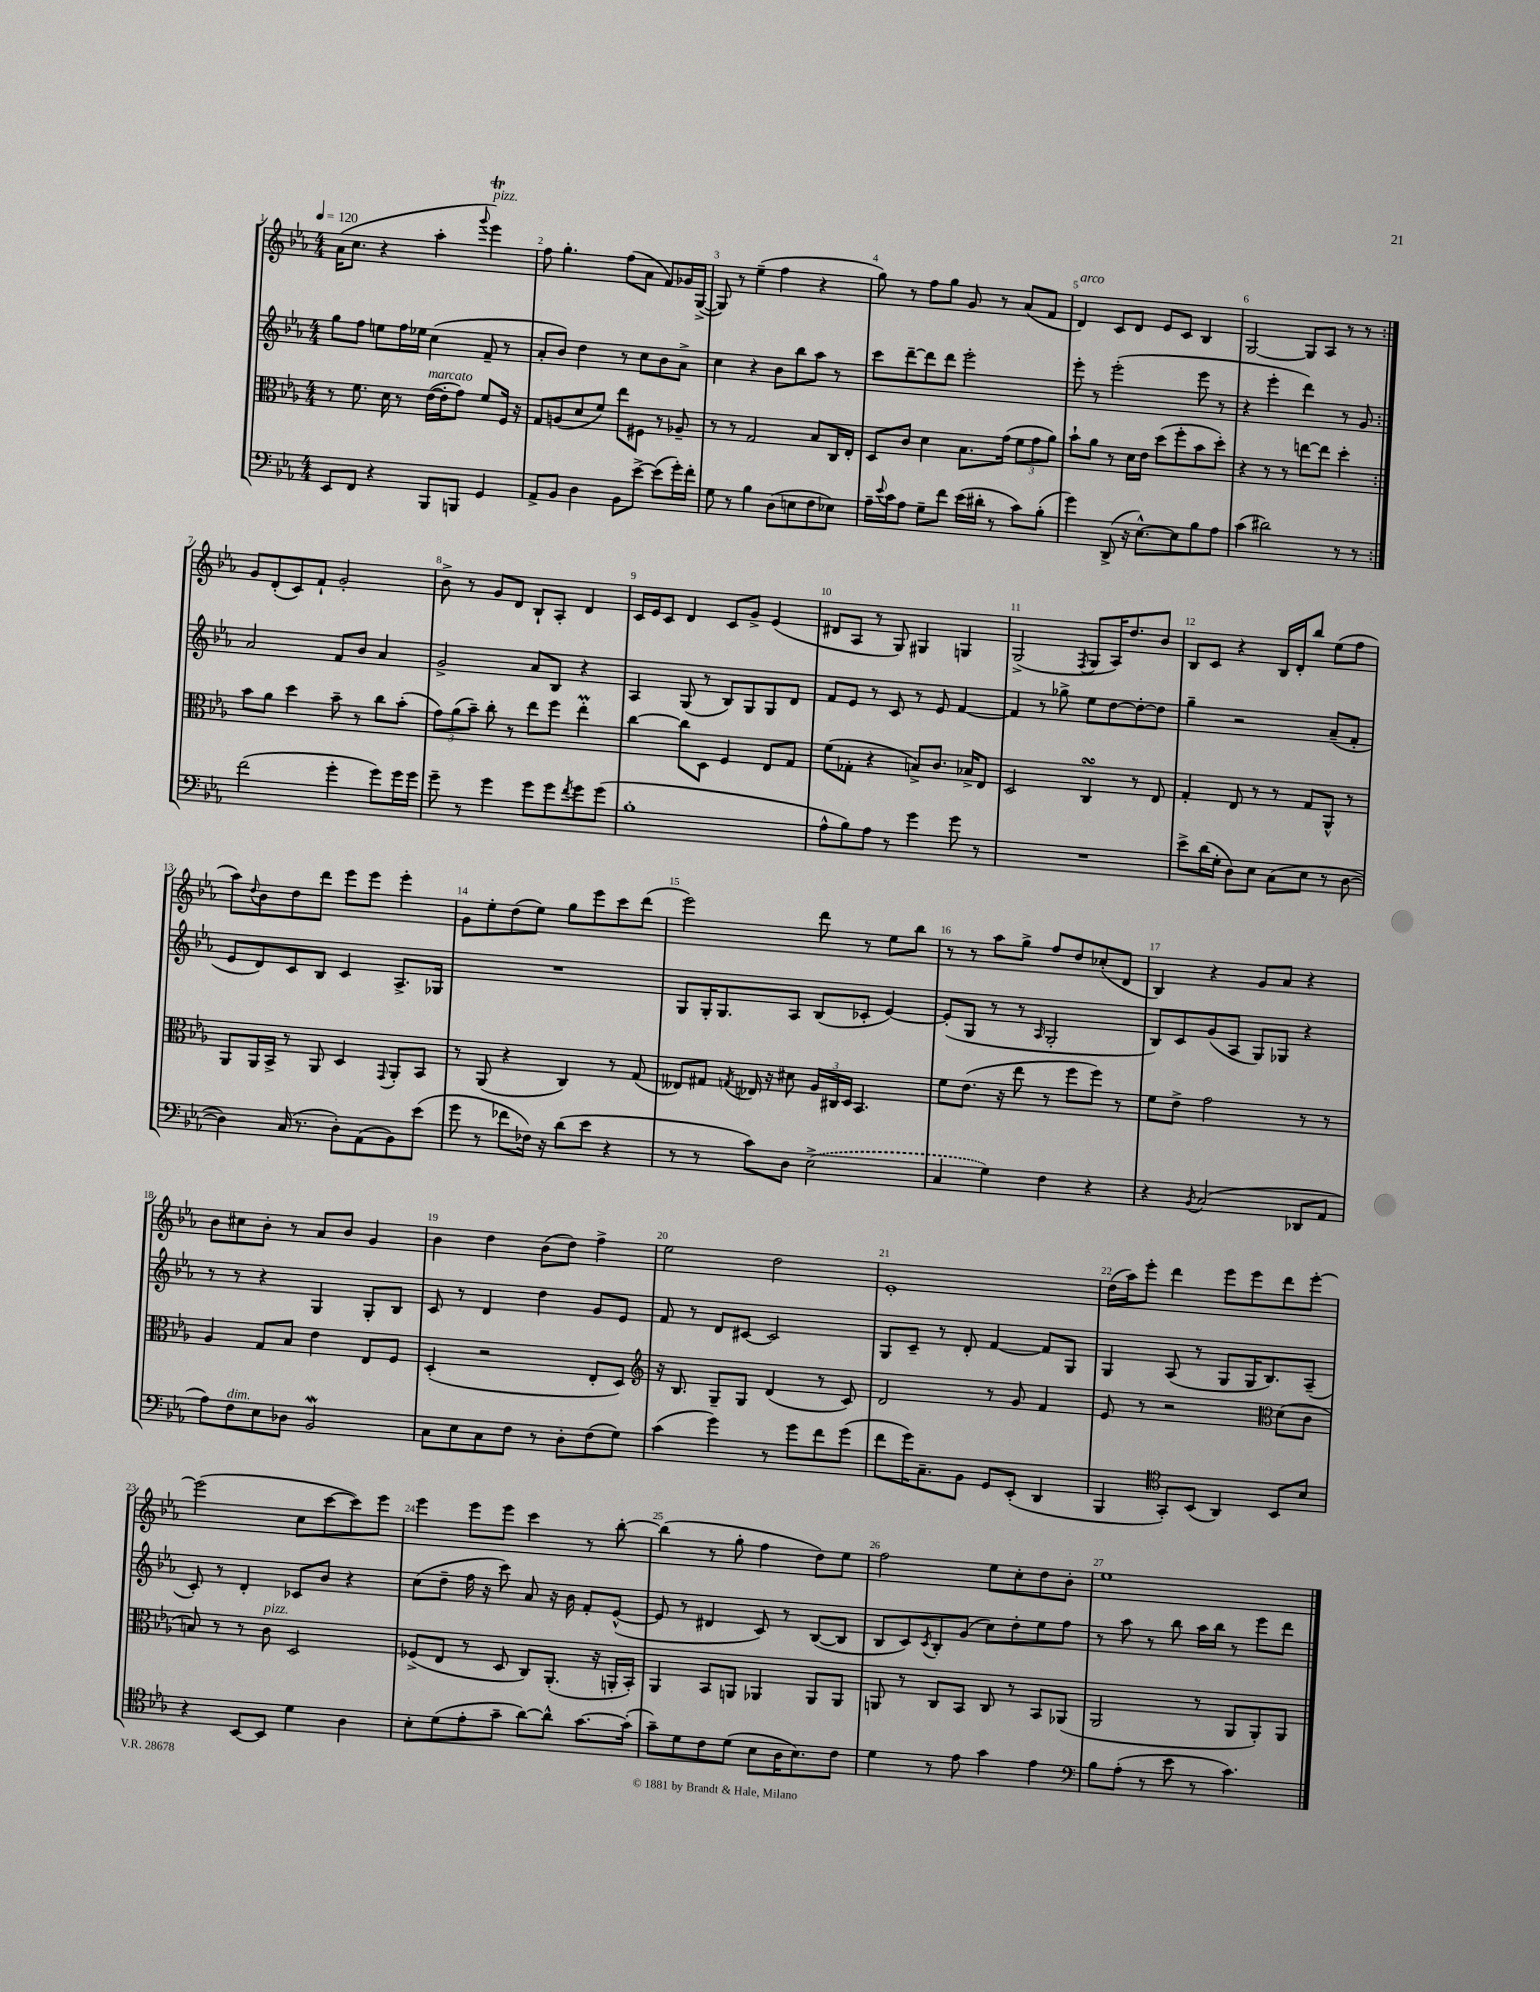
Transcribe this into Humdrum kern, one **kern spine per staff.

**kern	**kern	**kern	**kern
*staff4	*staff3	*staff2	*staff1
*clefF4	*clefC3	*clefG2	*clefG2
*k[b-e-a-]	*k[b-e-a-]	*k[b-e-a-]	*k[b-e-a-]
*M4/4	*M4/4	*M4/4	*M4/4
*MM120	*MM120	*MM120	*MM120
8EE-	8r	8gg	(16a-
.	.	.	8.cc
8FF	8.f	8ff	.
4r	.	8ee	4r
.	16d	.	.
.	8r	16ff	.
.	.	16ee-	.
8BBB-	([16e-	(4cc	4aa-'
.	16e-']	.	.
8BBB	8g)	.	.
.	.	.	8qqggg
4GG	8f	8f~	4eee-)
.	16F	8r	.
.	16r	.	.
=	=	=	=
8AA-^	8G	8a-'	8ff
8BB-	(8A	8b-)	4.gg'
4D	8d	4dd	.
.	8f)	.	.
8BB-	8ee-	8r	(8ff
[8e-^	8F#	8cc	8a-
(8e-]	8r	8b-	8f)
16g')	8A-~	8a-^	16g-
16f'	.	.	([16G^
=	=	=	=
8G	8r	4cc	8G])
8r	8r	.	8r
4B-	2G	4r	(4ee-~
(8D	.	8b-	4ff
8E	.	8bb-	.
8F	8B-	8aa-	4r
8E-)	16C	8r	.
.	16E-'	.	.
=	=	=	=
16A-~	8D	8ccc	8gg)
8qqe-	.	.	.
16c	.	.	.
8A-	8c	[8ddd~	8r
8G~	4d	8ddd]	8ff
8f	.	8ddd	8gg
(16e-	8.B-	2eee-'	8g
16d#'	.	.	.
8r	.	.	8r
.	(16g	.	.
8c)	12f	.	(8a-
.	12g	.	.
(8B-'	.	.	8f
.	12a-)	.	.
=	=	=	=
4g)	8b-`	8eee-'	4d)
.	8a-	8r	.
(8DD^	8r	(2eee-'	8c
16r	16d	.	8d
[8.E-^^)	16e-	.	.
.	(8dd	.	8e-
8E-]	8ff'	.	8c
8B-	8b-	8eee-	4B-
8A-	8dd')	8r	.
=	=	=	=
(4c	4r	4r	[2G
2d#)	8r	4eee-'	.
.	8r	.	.
.	[8ee	4ddd)	8G]
.	8ee]	.	8A-
8r	4dd'	8r	8r
8r	.	8g	8r
=:|!	=:|!	=:|!	=:|!
(2f	8b-	2a-	8g
.	8a-	.	(8d'
.	4dd	.	8c)
.	.	.	8f`
4g'	8b-~	8f	2g'
.	8r	8b-	.
8g)	8cc	4a-	.
16g	(8b-'	.	.
16g	.	.	.
=	=	=	=
8g~	12g)	2g^	8b-^
.	(12a-	.	.
8r	.	.	8r
.	12b-~)	.	.
4g	8cc'	.	8g
.	8r	.	8d
8g	8ee-	8a-	8B-`
8g	8ff	8B-	8A-'
8qf	.	.	.
8g	4ee-'	4r	4d
(8g	.	.	.
=	=	=	=
1B-'	[4cc	4A-	16c
.	.	.	16e-
.	.	.	8c
.	8cc]	(8G	4d
.	8D	8r	.
.	4F	8B-)	8c
.	.	8G	8g^
.	8E-	8G	(4e-
.	8G	8d	.
=	=	=	=
8A-^^	(8f	8f	8d#
8B-)	8G-'	8e-	8A-
8A-	4r	8r	8r
8r	.	8c	8G)
4g	8B^)	8r	4G#
.	8.c	8e-	.
8g	.	[4f	4G
.	16B-^	.	.
8r	8E-	.	.
=	=	=	=
1r	2D	4f]	(2G^
.	.	8r	.
.	.	8gg-^	.
.	.	.	8qF
.	4C	8ee-	8G
.	.	[8dd	16A-)
.	.	.	8.dd
.	8r	8dd'_	.
.	8E-	8dd]	8b-
=	=	=	=
8e-^	4G'	4gg~	8B-
(16d	.	.	8c
16G'	.	.	.
8D)	8E-	2r	4r
8E-	8r	.	.
(8C	8r	.	16B-
.	.	.	16d'
8E-	8G	.	8bb-
8r	8AA-^^	(8a-~	(8ee-
[8D	8r	8f'	8ff
=	=	=	=
4D])	8AA-	8e-	8aa-)
.	.	.	8qqdd
.	16AA-	8d)	8b-
.	16BB-^	.	.
(16C	8r	8c	8dd
8.r	.	.	.
.	8AA-	8B-	8ddd
8D')	4D	4c	8eee-
(8AA-	.	.	8eee-
.	8qqGG	.	.
8BB-)	8AA-'	8.A-^	4eee-'
(8e-	8BB-	.	.
.	.	16G-	.
=	=	=	=
8g	8r	1r	8g
8r	(8AA-	.	8ee-'
8f-	4r	.	(8dd
16F-)	.	.	8ee-)
16r	.	.	.
(8d	4C)	.	8gg
8e-	.	.	8eee-
4r	8r	.	8ccc
.	(8G	.	(8ddd
=	=	=	=
8r	8E--)	8G	2eee-)
8r	8G#	16G'	.
.	.	8.G	.
.	8qG	.	.
8c)	16E-	.	.
.	16r	.	.
8D	8d#	8A-	.
(2E-^	24A-	(8B-	8ddd
.	24C#	.	.
.	24D	.	.
.	4.BB-	8c-'	8r
.	.	[4e-)	8ee-
.	.	.	8bb-
=	=	=	=
4C	8f	(8e-']	8r
.	(8.e-	8G	8r
4G)	.	8r	8aa-
.	16r	.	.
.	8ee-	8r	8gg^
.	.	16qqA-	.
4F	8r	2G'	8ff
.	8ff	.	8dd
4r	8ff)	.	(8cc-'
.	8r	.	8d
=	=	=	=
4r	8f	8B-)	4B-)
.	8e-^	8c	.
8qBB-	.	.	.
(2C	2g	(8g	4r
.	.	8A-	.
.	.	8G)	8g
.	.	8G-	8a-
8DD-	8r	4r	4r
8AA-	8r	.	.
=	=	=	=
8A-)	4A-	8r	8b-
8F	.	8r	8cc#
8E-	8G	4r	8b-'
8D-	8B-	.	8r
2BB-	4e-	4G	8a-
.	.	.	8b-
.	8E-	8G'	4g
.	8F	8B-	.
=	=	=	=
8C	(4D'	8c	4b-
8E-	.	8r	.
8C	2r	4d	4dd
8F	.	.	.
8r	.	4dd	(8b-
8D'	.	.	8dd)
(8F	8E-'	8g	4ff^
8G)	8D)	8e-	.
=	=	=	=
*	*clefG2	*	*
(4c	16r	8f	2ee-
.	8.B-	.	.
.	.	8r	.
4g)	8G~	8d	.
.	8G	[8c#	.
8r	(4d	2c#]	2dd
8g	.	.	.
8f	8r	.	.
(8g	8c)	.	.
=	=	=	=
8f	2d	8G	1e-'
16g)	.	8c~	.
8.C~	.	.	.
.	.	8r	.
8BB-	.	8d'	.
8GG	8r	[4f	.
(8EE-'	8g	.	.
4DD	4f	8f]	.
.	.	8G	.
=	=	=	=
4BBB-	8e-	4G	(16dd
.	.	.	16aa-)
.	8r	.	8eee-'
*clefC4	*	*	*
8GG')	2r	(8A-	4ddd
(8BB-	.	8r	.
4AA-)	.	8G	8eee-
.	.	16G	8eee-
.	.	8.B-)	.
*	*clefC3	*	*
8BB-	(8d	.	8ddd
8B-	8c	(8A-~	[8eee-'
=	=	=	=
4r	8B)	8c')	(2eee-]
.	8r	8r	.
[8BB-	8r	4d'	.
8BB-]	8c	.	.
4d	2D	8c-	8cc
.	.	8b-	[8ccc
4A-	.	4r	8ccc])
.	.	.	8eee-
=	=	=	=
8B-'	(8F-^	(8cc	4eee-
(8d	8E-	8dd~	.
8e-'	8r	16ff	8eee-
.	.	16r	.
8g~	8D	8ccc)	8eee-
[8a-)	8C)	8a-	4ccc
8a-^^]	(8.AA-'	16r	.
.	.	16b-	.
[8.g	.	8f'	8r
.	16r	.	.
.	16AA'	([8e-^^	[8bb-'
(16g']	16BB-')	.	.
=	=	=	=
8g~)	4AA-	8e-]	(4bb-]
8d	.	8r	.
8c	8BB-	4d#	8r
(8d	8AA	.	8gg'
8B-	4AA-	8c)	4ff
16A-	.	8r	.
8.B-)	.	.	.
.	8AA-	([8B-	8dd)
8c	8AA-	8B-]	8ee-
=	=	=	=
4d	8AA	8B-	2ff
.	8r	8c)	.
.	.	8qc	.
8r	8C	8B-'	.
8e-	8BB-	(8g	.
4g	8C	8cc)	8ee-
.	8r	8dd'	8cc'
4e-	8BB-	8ee-	8dd
.	(8AA-	8ff	8b-'
=	=	=	=
*clefF4	*	*	*
8B-	2AA-	8r	1ee-
(8A-'	.	8aa-	.
8r	.	8r	.
8e-	.	8bb-	.
8r	8r	16aa-	.
.	.	16bb-	.
4.c)	8AA-	8r	.
.	8AA-')	8eee-	.
.	8AA-	8ddd	.
==	==	==	==
*-	*-	*-	*-
